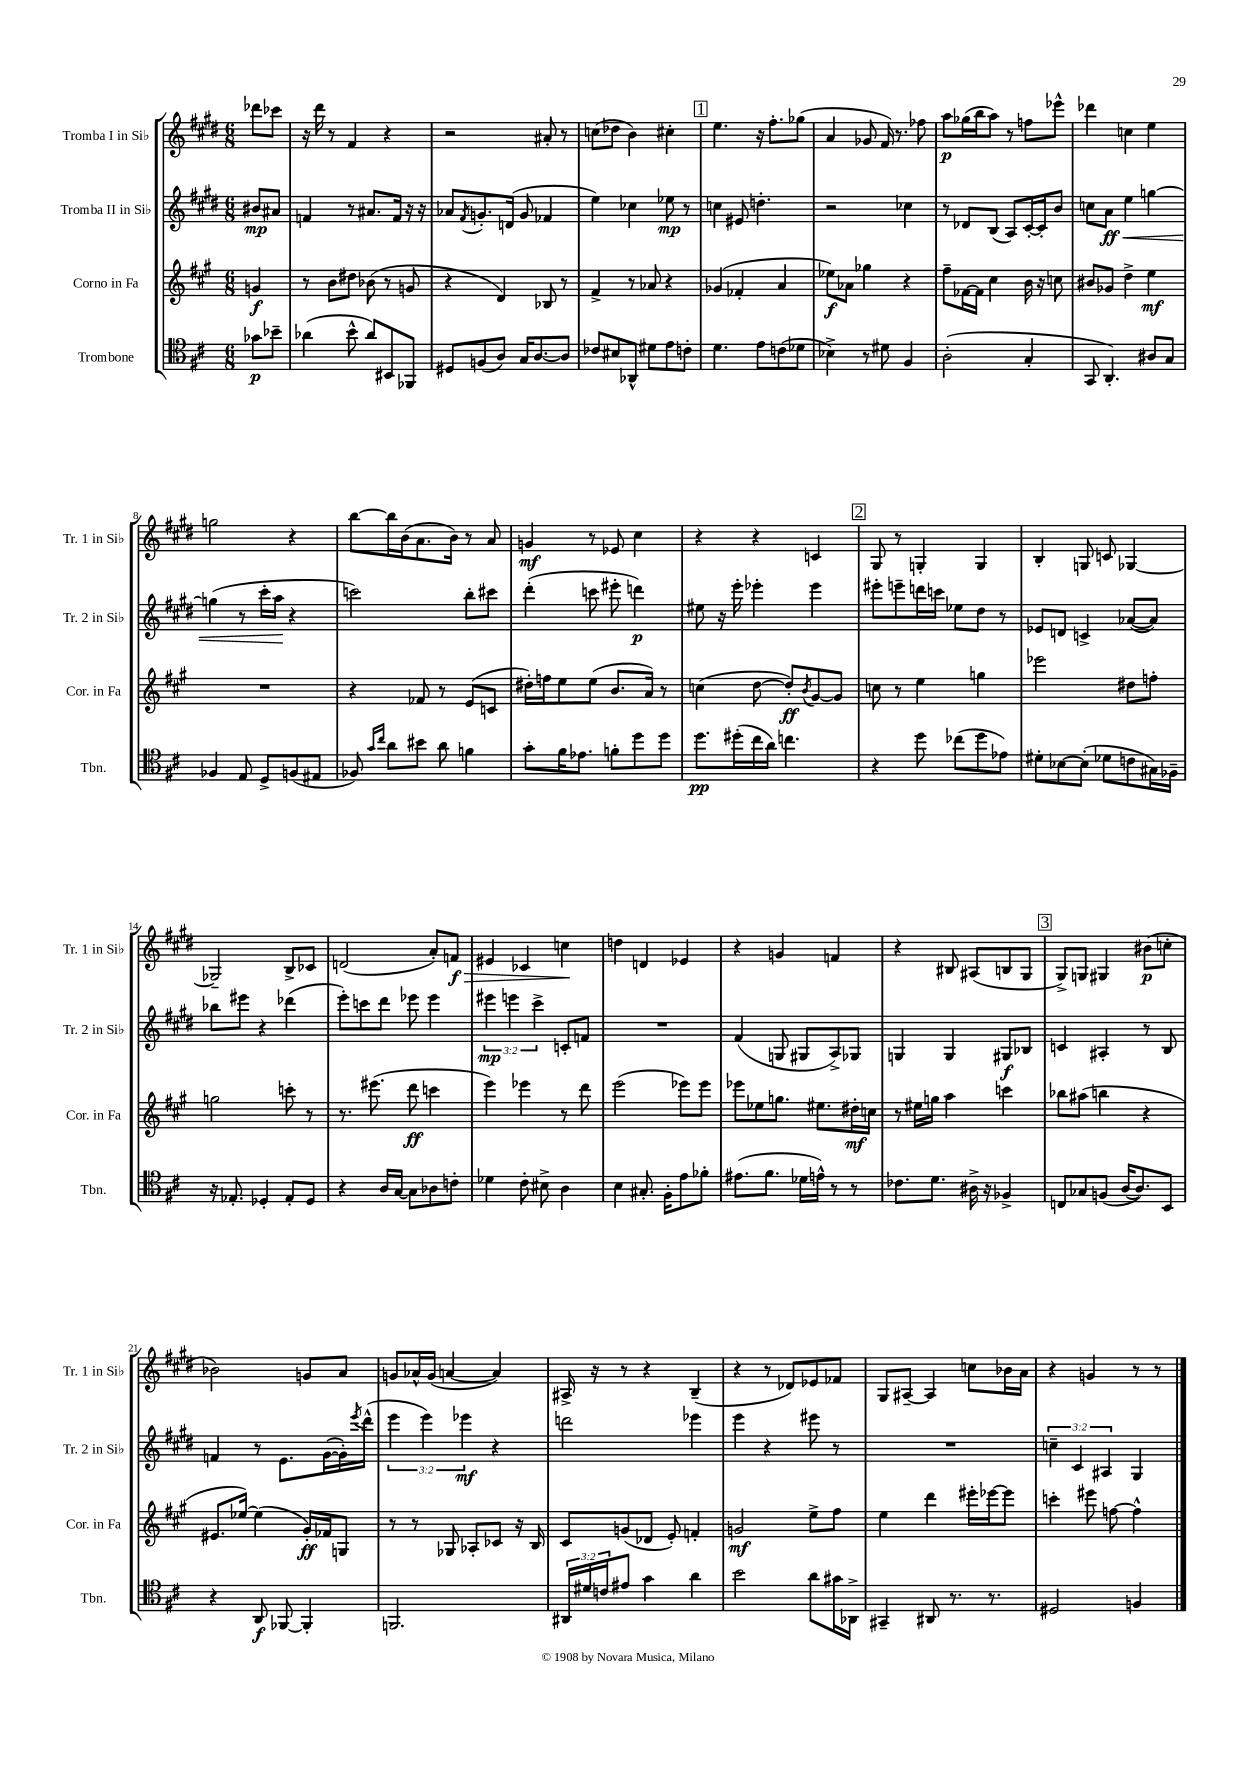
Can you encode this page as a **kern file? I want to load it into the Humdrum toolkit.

**kern	**dynam	**kern	**dynam	**kern	**dynam	**kern	**dynam
*part4	*part4	*part3	*part3	*part2	*part2	*part1	*part1
*staff4	*staff4	*staff3	*staff3	*staff2	*staff2	*staff1	*staff1
*I"Trombone	*	*I"Corno in Fa	*	*I"Tromba II in Si♭	*	*I"Tromba I in Si♭	*
*I'Tbn.	*	*I'Cor. in Fa	*	*I'Tr. 2 in Si♭	*	*I'Tr. 1 in Si♭	*
*clefC4	*	*clefG2	*	*clefG2	*	*clefG2	*
*k[f#c#]	*	*k[f#c#g#]	*	*k[f#c#g#d#]	*	*k[f#c#g#d#]	*
*M6/8	*	*M6/8	*	*M6/8	*	*M6/8	*
=	=	=	=	=	=	=	=
8g-X\L	p	4gn/	f	8b#X/L	mp	8ddd-X\L	.
8b-X~\J	.	.	.	8a#X/J	.	8ccc-X\J	.
=1	=1	=1	=1	=1	=1	=1	=1
(4a-X\	.	8r	.	4fn/	.	16r	.
.	.	.	.	.	.	16ddd#\	.
.	.	8b\L	.	.	.	8r	.
8b^^\	.	8dd#X\J	.	8r	.	4f#/	.
8a-/L)	.	(8b-X\	.	8.a#X/L	.	.	.
8BB#X/	.	8r	.	.	.	4r	.
.	.	.	.	16f/Jk	.	.	.
8FF-X/J	.	8gn/	.	16r	.	.	.
.	.	.	.	16r	.	.	.
=2	=2	=2	=2	=2	=2	=2	=2
8D#X/L	.	4r	.	8a-X/L	.	2r	.
.	.	.	.	8qf#/	.	.	.
(8Fn/	.	.	.	8.gn'/	.	.	.
8A/J)	.	4d/)	.	.	.	.	.
.	.	.	.	(16dn/Jk	.	.	.
16G/KL	.	.	.	8g/	.	.	.
[8.A/	.	.	.	.	.	.	.
.	.	8B-X/	.	4f-X/	.	8a#X'/	.
8A/J]	.	8r	.	.	.	8r	.
=3	=3	=3	=3	=3	=3	=3	=3
8c-X/L	.	4f#^/	.	4ee\)	.	(8ccn\L	.
8B#X/	.	.	.	.	.	8dd-X\J	.
8AA-X^^/J	.	8r	.	4cc-X\	.	4b\)	.
8d#X\L	.	8a-X/	.	.	.	.	.
8e\	.	4r	.	8ee-X\	mp	4cc#X'\	.
8cn'\J	.	.	.	8r	.	.	.
!!LO:REH:place=s1:t=1
=4	=4	=4	=4	=4	=4	=4	=4
4.d\	.	(4g-X/	.	4ccn\	.	4.ee\	.
.	.	4f-X'/	.	8e#X/	.	.	.
8e\L	.	.	.	4.ddn'\	.	16r	.
.	.	.	.	.	.	8.ff#'\L	.
(8cn\	.	4a/	.	.	.	.	.
8d-X\J	.	.	.	.	.	(8gg-X\J	.
=5	=5	=5	=5	=5	=5	=5	=5
4B-X^\)	.	8ee-X\L)	f	2r	.	4a/	.
.	.	8a-X\J	.	.	.	.	.
8r	.	4gg-X\	.	.	.	8g-X/	.
8d#X\	.	.	.	.	.	16f#/)	.
.	.	.	.	.	.	8.r	.
4F#/	.	4r	.	4cc-X\	.	.	.
.	.	.	.	.	.	8ff-X\	.
=6	=6	=6	=6	=6	=6	=6	=6
(2A'\	.	8ff#~\L	.	8r	.	8aa\L	p
.	.	[16f-X\L	.	8d-X/L	.	(16gg-X\L	.
.	.	16f-\JJ]	.	.	.	16bb\J	.
.	.	4cc#\	.	(8B/J	.	8aa\J)	.
.	.	.	.	8A/L)	.	8r	.
4G'/	.	16b\	.	[16c#'/L	.	8ffn\L	.
.	.	16r	.	16c#'/J]	.	.	.
.	.	8ccn\	.	8b/J	.	8eee-X^^\J	.
=7	=7	=7	=7	=7	=7	=7	=7
8GG/	.	8b#X/L	.	8ccn\L	.	4ddd-X\	.
!	!	!	!	!	!LO:HP:b	!	!
4.AA'/)	.	8g-X/J	.	8a\J	< ff	.	.
.	.	4dd^\	.	4ee\	.	4ccn\	.
8A#X/L	.	4ee\	mf	[4ggn\	.	4ee\	.
8G/J	.	.	.	.	.	.	.
!!LO:LB:g=z
=8	=8	=8	=8	=8	=8	=8	=8
4F-X/	.	2.r	.	(4ggn\]	.	2ggn\	.
8E/	.	.	.	8r	.	.	.
8D^/L	.	.	.	16ccc#'\LL	.	.	.
.	.	.	.	16aa\JJ	.	.	.
(8Fn/	.	.	.	4r	[	4r	.
8E#X/J	.	.	.	.	.	.	.
=9	=9	=9	=9	=9	=9	=9	=9
8F-X/)	.	4r	.	2cccn\)	.	[8bb\L	.
16qqg/LL	.	.	.	.	.	.	.
16qqcc#/JJ	.	.	.	.	.	.	.
8a\L	.	.	.	.	.	16bb\L]	.
.	.	.	.	.	.	(16b\J	.
8b#X\J	.	8f-X/	.	.	.	8.a\	.
8a\	.	8r	.	.	.	.	.
.	.	.	.	.	.	16b\Jk)	.
4fn\	.	(8e/L	.	8bb'\L	.	8r	.
.	.	8cn/J	.	8ccc#X\J	.	8a/	.
=10	=10	=10	=10	=10	=10	=10	=10
8g'\L	.	16dd#X'\LL)	.	(4ddd#'\	.	4gn/	mf
.	.	16ffn\J	.	.	.	.	.
16f#\K	.	8ee\	.	.	.	.	.
8.e-X\J	.	.	.	.	.	.	.
.	.	(8ee\J	.	8cccn\	.	8r	.
8fn'\L	.	8.b/L	.	8eee#X'\	.	8e-X/	.
8dd\	.	.	.	4dddn\)	p	4cc#\	.
.	.	16a/Jk)	.	.	.	.	.
8dd\J	.	8r	.	.	.	.	.
=11	=11	=11	=11	=11	=11	=11	=11
8.dd\L	pp	(4ccn\	.	8ee#X\	.	4r	.
.	.	.	.	16r	.	.	.
(16dd#X'\L	.	.	.	16eee'\	.	.	.
16cc#\	.	[8dd\	.	4eee-X'\	.	4r	.
16a\JJ)	.	.	.	.	.	.	.
4.ccn\	.	8dd'/L])	ff	.	.	.	.
.	.	8qb/	.	.	.	.	.
.	.	[8g#/	.	4eee-\	.	4cn/	.
.	.	8g#/J]	.	.	.	.	.
!!LO:REH:place=s1:t=2
=12	=12	=12	=12	=12	=12	=12	=12
4r	.	8ccn\	.	8eee#X'\L	.	8G#/	.
.	.	8r	.	8eeen~\	.	8r	.
8dd\	.	4ee\	.	16dddn\L	.	4Gn'/	.
.	.	.	.	16cccn\JJ	.	.	.
(8cc-X\L	.	.	.	8ee-X\L	.	.	.
8dd\	.	4ggn\	.	8dd#\J	.	4G/	.
8e-X\J)	.	.	.	8r	.	.	.
=13	=13	=13	=13	=13	=13	=13	=13
8d#X'\L	.	2eee-X\	.	8e-X/L	.	4B'/	.
[8B-X\	.	.	.	8dn/J	.	.	.
(8B-'\J]	.	.	.	4cn^/	.	8Gn/	.
8d-X\L	.	.	.	.	.	8cn/	.
8cn\	.	8dd#X\L	.	([8a-X/L	.	[4G-X/	.
16G#X\L)	.	8ffn'\J	.	8a-/J])	.	.	.
16F-X~\JJ	.	.	.	.	.	.	.
!!LO:LB:g=z
=14	=14	=14	=14	=14	=14	=14	=14
16r	.	2ggn\	.	8bb-X\L	.	2G-X~/]	.
8.E-X'/	.	.	.	.	.	.	.
.	.	.	.	8eee#X\J	.	.	.
4D-X'/	.	.	.	4r	.	.	.
8E-'/L	.	8cccn'\	.	(4ddd-X\	.	8B^/L	.
8D-/J	.	8r	.	.	.	8c-X/J	.
=15	=15	=15	=15	=15	=15	=15	=15
4r	.	8.r	.	8eee'\L)	.	(2dn/	.
.	.	.	.	8cccn\	.	.	.
.	.	(8.eee#X\	.	.	.	.	.
16A/LL	.	.	.	8ddd#\J	.	.	.
[16G/JJ	.	.	.	.	.	.	.
8G\L]	.	8ddd\	ff	8eee-X\	.	.	.
8A-X\	.	4cccn\	.	4eee-\	.	8a'/L)	.
!	!	!	!	!	!	!	!LO:HP:b
8cn'\J	.	.	.	.	.	8fn/J	> f
=16	=16	=16	=16	=16	=16	=16	=16
4d-X\	.	4eee\)	.	6eee#X\	mp	4e#X/	.
.	.	.	.	6eeen\	.	.	.
8c#'\	.	4eee-X\	.	.	.	4c-X/	.
.	.	.	.	6ccc#^\	.	.	.
8B#X^\	.	.	.	.	.	.	.
4A\	.	8r	.	8cn'/L	.	4ccn\	.
.	.	8ddd\	.	8fn/J	.	.	.
.	.	.	.	.	.	.	]
=17	=17	=17	=17	=17	=17	=17	=17
4B\	.	(2eee\	.	2.r	.	4ddn\	.
8.G#X'/	.	.	.	.	.	4dn/	.
16F#'\KL	.	.	.	.	.	.	.
8e\	.	8eee-X\L)	.	.	.	4e-X/	.
8f-X'\J	.	8eee-\J	.	.	.	.	.
=18	=18	=18	=18	=18	=18	=18	=18
(8.e#X\L	.	8eee-X\L	.	(4f#/	.	4r	.
.	.	8ee-X\	.	.	.	.	.
8.f#\J	.	.	.	.	.	.	.
.	.	8.ggn\J	.	8Gn/	.	4gn/	.
16d-X\LL	.	.	.	8G#X/L	.	.	.
16en^^\JJ)	.	8.ee#X\L	.	.	.	.	.
8r	.	.	.	8A^/)	.	4fn/	.
8r	.	16dd#X'\L	mf	8G-X/J	.	.	.
.	.	16ccn\JJ	.	.	.	.	.
=19	=19	=19	=19	=19	=19	=19	=19
8.c-X\L	.	8r	.	4Gn/	.	4r	.
.	.	16ee#X\LL	.	.	.	.	.
8.d\J	.	16ggn\JJ	.	.	.	.	.
.	.	4aa\	.	4G/	.	8B#X/	.
16A#X^\	.	.	.	.	.	(8A#X/L	.
16r	.	.	.	.	.	.	.
4F-X^/	.	4cccn\	.	8G#X/L	f	8Bn/	.
.	.	.	.	8B-X/J	.	8G#/J	.
!!LO:REH:place=s1:t=3
=20	=20	=20	=20	=20	=20	=20	=20
8Cn/L	.	8bb-X\L	.	4cn/	.	8G#^/L)	.
8G-X/	.	(8aa#X\J	.	.	.	8Gn/J	.
(8Fn/J	.	4bbn\	.	4A#X'/	.	4G#X/	.
[16A/KL	.	.	.	.	.	.	.
8.A/])	.	.	.	.	.	.	.
.	.	4r	.	8r	.	(8b#X\L	p
8BB/J	.	.	.	8B/	.	8ccn'\J	.
!!LO:LB:g=z
=21	=21	=21	=21	=21	=21	=21	=21
4r	.	8.e#X/L	.	4fn/	.	2b-X\)	.
.	.	[16ee-X/Jk)	.	.	.	.	.
8AA/	f	(4ee-\]	.	8r	.	.	.
[8FF-X/	.	.	.	8.e\L	.	.	.
4FF-'/]	.	16g#'/LL)	ff	.	.	8gn/L	.
.	.	16f-X/J	.	([16g#\L	.	.	.
.	.	8Gn/J	.	16g#'\])	.	8a/J	.
.	.	.	.	8qeee/	.	.	.
.	.	.	.	(16ddd#^^\JJ	.	.	.
=22	=22	=22	=22	=22	=22	=22	=22
2.FFn/	.	8r	.	6eee\	.	8gn/L	.
.	.	8r	.	.	.	16a-X^^/L	.
.	.	.	.	6eee\)	.	.	.
.	.	.	.	.	.	(16g/JJ	.
.	.	8G-X/	.	.	.	[4an/	.
.	.	.	.	6eee-X\	mf	.	.
.	.	8A-X'/L	.	.	.	.	.
.	.	8c-X/J	.	4r	.	4a/])	.
.	.	16r	.	.	.	.	.
.	.	16B/	.	.	.	.	.
=23	=23	=23	=23	=23	=23	=23	=23
24AA#X/LL	.	8c#/L	.	2dddn\	.	16A#X^/	.
24d#X/	.	.	.	.	.	.	.
.	.	.	.	.	.	16r	.
24cn/J	.	.	.	.	.	.	.
8e#X/J	.	(8gn/	.	.	.	8r	.
4g\	.	8d-X/J	.	.	.	4r	.
.	.	8e'/)	.	.	.	.	.
4a\	.	4fn'/	.	4eee-X\	.	(4B~/	.
=24	=24	=24	=24	=24	=24	=24	=24
2b\	.	2gn/	mf	4eee\	.	4r	.
.	.	.	.	4r	.	8r	.
.	.	.	.	.	.	8d-X/L)	.
8a\L	.	8ee^\L	.	8eee#X\	.	8e-X/	.
16g#X\L	.	8ff#\J	.	8r	.	8f-X/J	.
16AA-X^\JJ	.	.	.	.	.	.	.
=25	=25	=25	=25	=25	=25	=25	=25
4GG#X~/	.	4ee\	.	2.r	.	8G#/L	.
.	.	.	.	.	.	[8A#X~/J	.
8AA#X/	.	4ddd\	.	.	.	4A#/]	.
8.r	.	.	.	.	.	.	.
.	.	16eee#X'\LL	.	.	.	8ccn\L	.
8.r	.	[16eee-X\J	.	.	.	.	.
.	.	8eee-\J]	.	.	.	16b-X\L	.
.	.	.	.	.	.	16a\JJ	.
=26	=26	=26	=26	=26	=26	=26	=26
2D#X/	.	4cccn'\	.	6ccn~\	.	4r	.
.	.	.	.	6c#/	.	.	.
.	.	8eee#X\	.	.	.	4gn/	.
.	.	.	.	6A#X/	.	.	.
.	.	[8ffn\	.	.	.	.	.
4Fn/	.	4ff^^\]	.	4G#/	.	8r	.
.	.	.	.	.	.	8r	.
==	==	==	==	==	==	==	==
*-	*-	*-	*-	*-	*-	*-	*-
